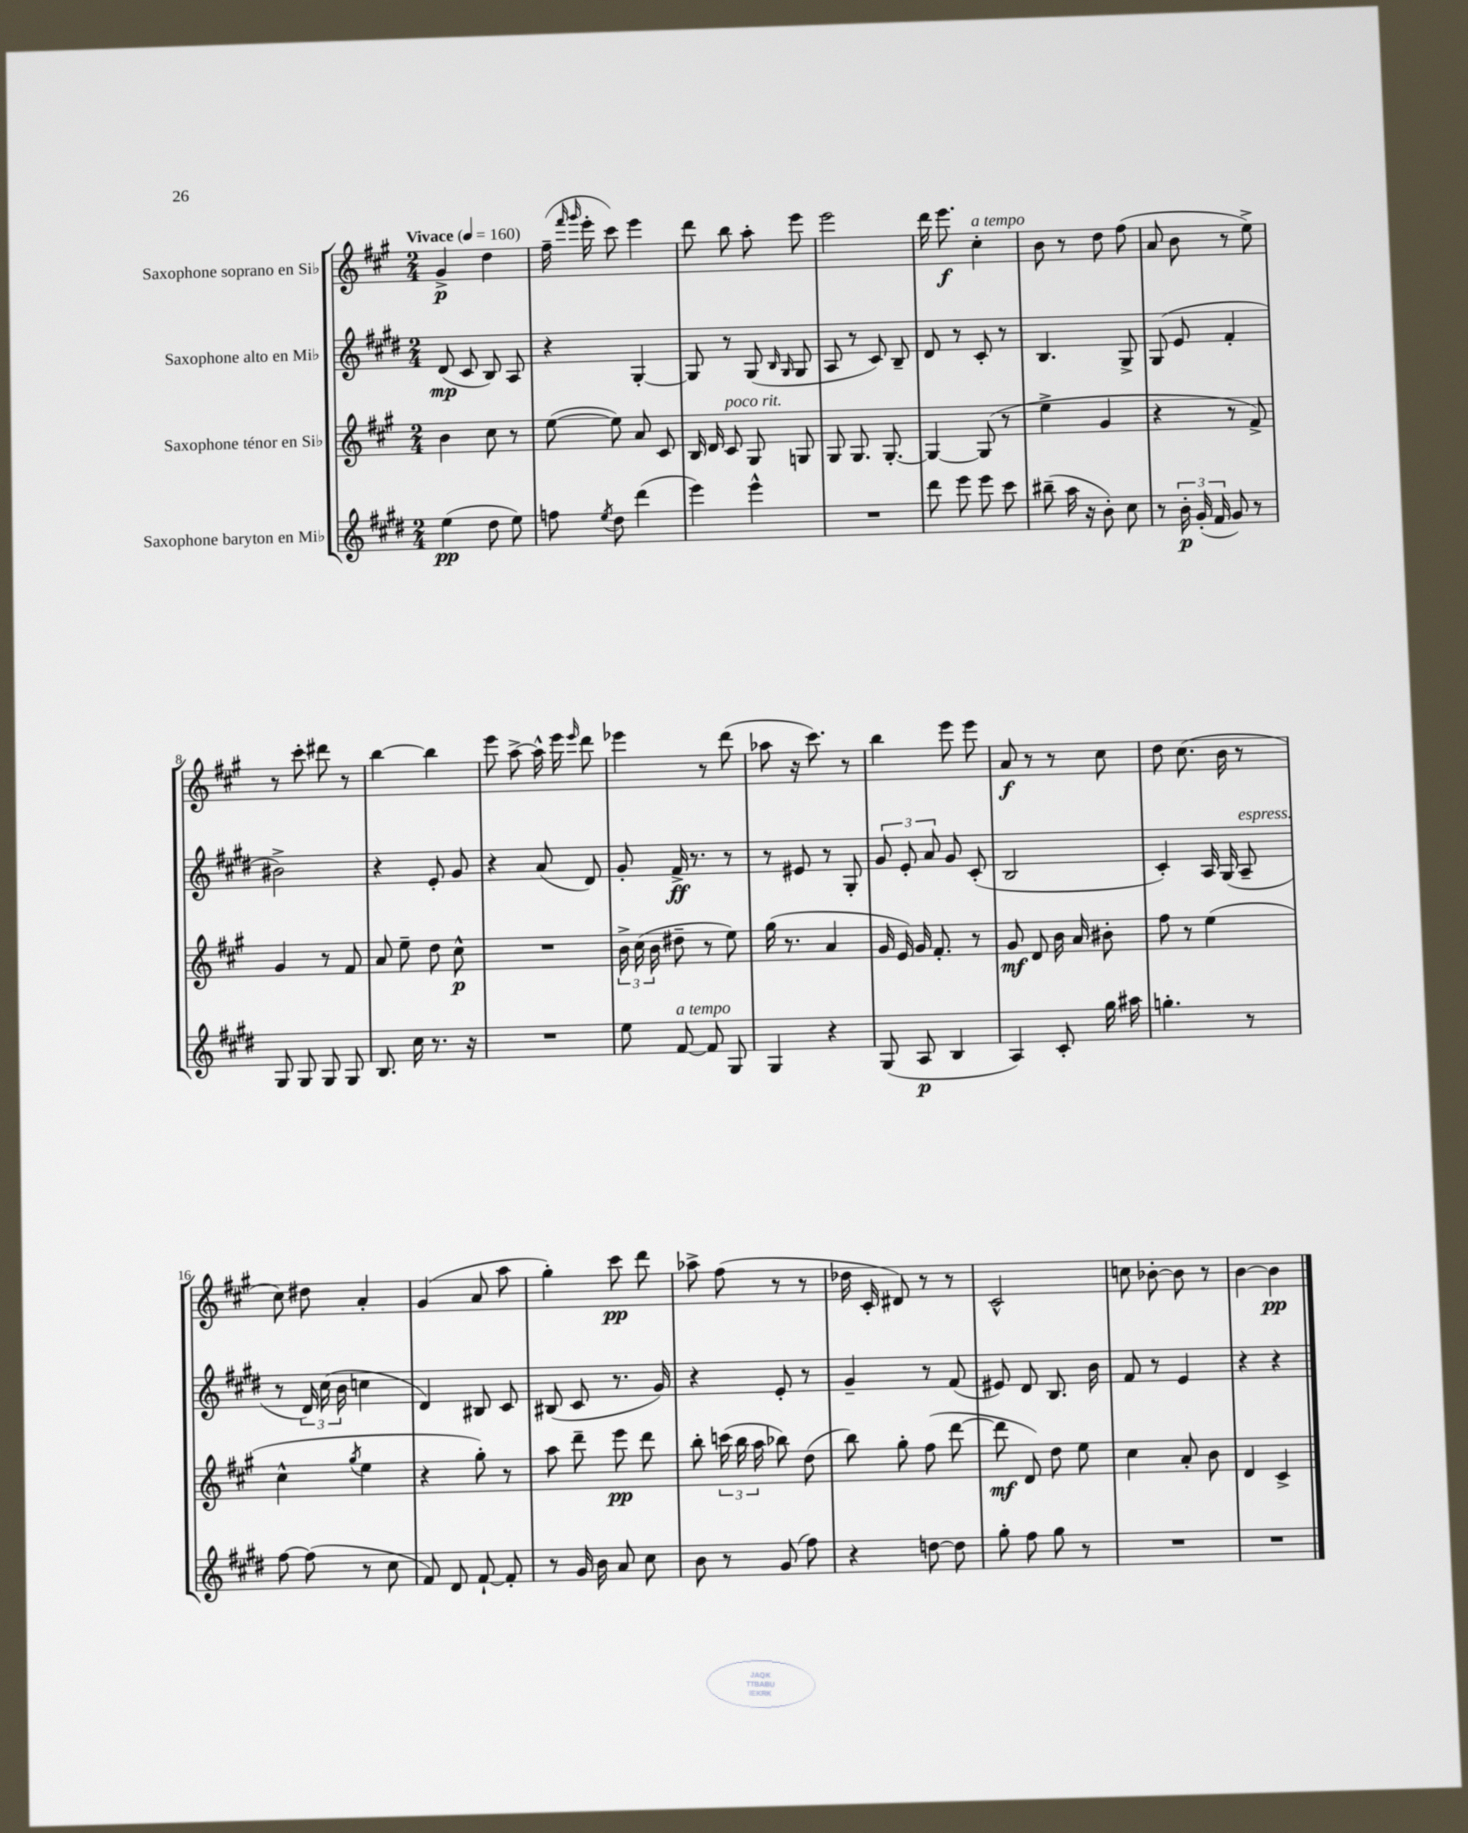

**kern	**kern	**kern	**kern
*staff4	*staff3	*staff2	*staff1
*clefG2	*clefG2	*clefG2	*clefG2
*k[f#c#g#d#]	*k[f#c#g#]	*k[f#c#g#d#]	*k[f#c#g#]
*M2/4	*M2/4	*M2/4	*M2/4
*MM160	*MM160	*MM160	*MM160
(4ee	4b	(8d#	4g#^
.	.	8c#	.
8dd#	8cc#	8B)	4dd
8ee)	8r	8A	.
=	=	=	=
8ff	([8ee	4r	(16ff#~
.	.	.	16qqfff#
.	.	.	16qqggg#
.	.	.	16eee'
8qee	.	.	.
8dd#	8ee])	.	8ccc#)
(4ddd#	8a	[4G#'	4eee
.	8c#	.	.
=	=	=	=
4eee)	16B	8G#]	8ddd
.	16d	.	.
.	8c#	8r	8bb
4eee^^	8G#	(8G#	8aa'
.	.	16qqB	.
.	.	16qqG#	.
.	8G	8G#	8eee
=	=	=	=
2r	8G#	8A	2eee
.	8.G#	8r	.
.	.	8c#)	.
.	[8.G#'	.	.
.	.	8B~	.
=	=	=	=
8ddd#	4G#_	8d#	16ddd
.	.	.	8.eee
8eee	.	8r	.
8eee	(8G#]	8c#'	4cc#'
8ccc#	8r	8r	.
=	=	=	=
(8bb#~	4ee^	4.B	8b
16aa	.	.	8r
16r	.	.	.
8b')	4g#	.	8dd
8cc#	.	8G#^	(8ff#
=	=	=	=
8r	4r	(8G#	8a
24b'	.	8e	8b
(24g#'	.	.	.
24f#	.	.	.
8g#)	8r	4f#'	8r
8r	8f#^)	.	8ee^)
=	=	=	=
8G#	4g#	2b#^)	8r
8G#	.	.	8ccc#'
8G#	8r	.	8ddd#
8G#	8f#	.	8r
=	=	=	=
8.B	8a	4r	[4bb
.	8ee~	.	.
16cc#	.	.	.
8.r	8dd	8e'	4bb]
.	8cc#^^	8g#	.
16r	.	.	.
=	=	=	=
2r	2r	4r	8eee
.	.	.	[8aa^
.	.	(8a	16aa^^]
.	.	.	16eee
.	.	.	16qqeee
.	.	8d#)	8ddd
=	=	=	=
8ee	24b^	8g#'	4eee-
.	(24cc#	.	.
.	24b	.	.
[8f#	8dd#~	16f#^	.
.	.	8.r	.
8f#]	8r	.	8r
8G#	8ee)	8r	(8ddd
=	=	=	=
4G#	(16gg#	8r	8aa-
.	8.r	.	.
.	.	8e#	16r
.	.	.	8.ccc#)
4r	4a	8r	.
.	.	8G#'	8r
=	=	=	=
(8G#	16g#	12g#	4bb
.	16e)	.	.
.	.	12e'	.
8A	16g#	.	.
.	.	12a	.
.	8.f#'	.	.
4B	.	8g#	8eee
.	8r	(8c#'	8eee
=	=	=	=
4A)	8g#	2B	8a
.	8d	.	8r
8c#'	16b	.	8r
.	16a	.	.
16gg#	8b#'	.	8cc#
16aa#	.	.	.
=	=	=	=
4.gg'	8ff#	4c#')	8dd
.	8r	.	(8.cc#
.	(4ee	16A	.
.	.	(16G#	16b
8r	.	8A~	8r
=	=	=	=
[8ff#	4cc#^^	8r	8cc#)
(8ff#]	.	24d#)	8dd#
.	.	(24cc#	.
.	.	24b	.
.	8qgg#	.	.
8r	4ee	4cc	4a'
8cc#	.	.	.
=	=	=	=
8f#)	4r	4d#)	(4g#
8d#	.	.	.
[8f#`	8gg#')	8B#	8a
8f#']	8r	8c#	8aa
=	=	=	=
8r	8aa	(8B#	4gg#')
16g#	8ddd~	8c#	.
16b	.	.	.
8a	8eee	8.r	8ccc#
8cc#	8ddd	.	8ddd
.	.	16g#)	.
=	=	=	=
8b	8bb'	4r	8aa-^
8r	(24ccc	.	(8ff#
.	24bb	.	.
.	24aa	.	.
(8g#	8bb-)	8e'	8r
8ff#)	(8dd	8r	8r
=	=	=	=
4r	8bb)	4g#~	16dd-
.	.	.	16c#'
.	8gg#'	.	8d#)
[8dd	(8ff#	8r	8r
8dd]	[8ddd	(8f#	8r
=	=	=	=
8gg#'	8ddd]	8e#)	2c#^^
8ff#	8d)	8d#	.
8gg#	8dd	8.B	.
8r	8ee	.	.
.	.	16b	.
=	=	=	=
2r	4cc#	8f#	8cc
.	.	8r	[8b-'
.	8a'	4e	8b-]
.	8b	.	8r
=	=	=	=
2r	4d	4r	[4b
.	4c#^	4r	4b]
==	==	==	==
*-	*-	*-	*-
